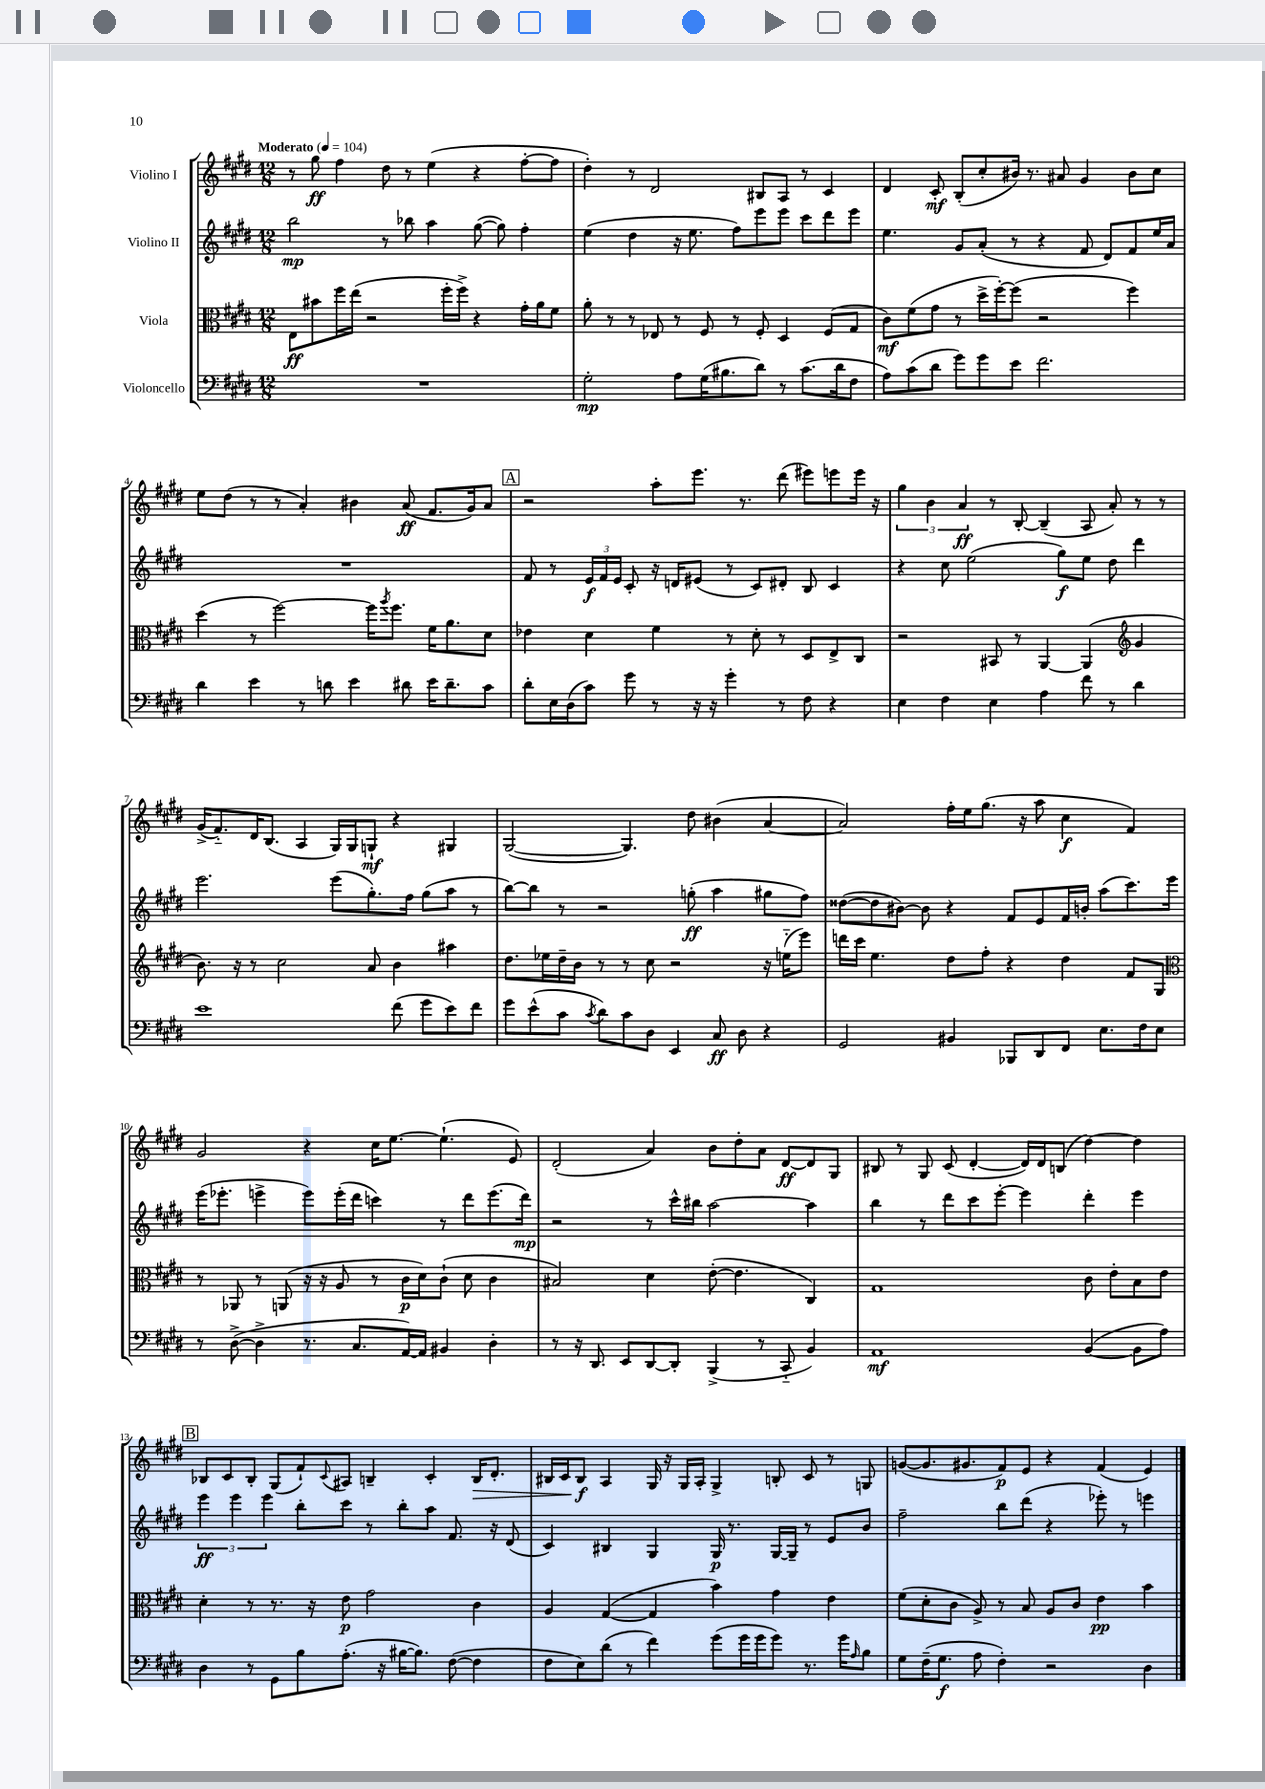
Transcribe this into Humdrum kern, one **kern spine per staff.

**kern	**kern	**kern	**kern
*staff4	*staff3	*staff2	*staff1
*clefF4	*clefC3	*clefG2	*clefG2
*k[f#c#g#d#]	*k[f#c#g#d#]	*k[f#c#g#d#]	*k[f#c#g#d#]
*M12/8	*M12/8	*M12/8	*M12/8
*MM104	*MM104	*MM104	*MM104
1.r	8E	2bb	8r
.	8b#	.	8gg#
.	16ff#	.	4ff#
.	(16ee	.	.
.	2r	.	.
.	.	8r	8dd#
.	.	8bb-	8r
.	.	4aa	(4ee
.	16ff#'	.	.
.	16ff#^)	.	.
.	4r	([8gg#	4r
.	.	8gg#])	.
.	16g#'	4ff#'	[8ff#'
.	16a	.	.
.	8f#	.	8ff#]
=	=	=	=
2G#'	8a'	(4ee	4dd#')
.	8r	.	.
.	8r	4dd#	8r
.	8E-	.	2d#
8A	8r	16r	.
.	.	8.ee	.
(16G#	8F#	.	.
8.B#	.	.	.
.	8r	8ff#)	.
8d#)	8F#'	8eee	8B#
8r	4D#	8eee	8A
(8.c#	.	8ccc#	8r
.	(8F#	8ddd#	4c#
16d#	.	.	.
8F#	8G#	8eee	.
=	=	=	=
8A)	8c#)	4.ee	4d#
(8c#	(8f#	.	.
8d#	8g#	.	8c#'
8g#)	8r	8g#	(8B'
8g#	16dd#^	(8a'	8cc#'
.	[16ff#')	.	.
8e	(8ff#]	8r	16b#)
.	.	.	8.r
2.f#	2r	4r	.
.	.	.	8a#
.	.	8f#	4g#
.	.	8d#)	.
.	4ff#)	8f#	8b#
.	.	16ee	8cc#
.	.	16a	.
=	=	=	=
4d#	(4dd#	1.r	8ee
.	.	.	(8dd#
4e	8r	.	8r
.	[2ff#)	.	8r
8r	.	.	4a')
8d	.	.	.
4e	.	.	4b#
.	16ff#]	.	.
.	8qaa	.	.
.	8.ff#	.	.
8d#	.	.	(8a
16e	16f#	.	8.f#
8.d#~	8.a	.	.
.	.	.	16g#)
8c#	8d#	.	8a
=	=	=	=
8d#'	4e-	8f#	2r
16E	.	8r	.
(16D#	.	.	.
8c#)	4d#	24e	.
.	.	24f#	.
.	.	24e	.
8g#	.	8c#'	.
8r	4f#	16r	8aa'
.	.	16d	.
16r	.	(8e#	8.eee
16r	.	.	.
4g#'	8r	8r	.
.	.	.	8.r
.	8d#'	8c#)	.
8r	8r	8d#'	(8ddd#
8F#	8D#	8B	8eee#)
4r	8E^	4c#	8eee
.	8C#	.	16eee
.	.	.	16r
=	=	=	=
4E	2r	4r	6gg#
.	.	.	6b
4F#	.	8cc#	.
.	.	.	6a
.	.	(2ee	.
4E	8BB#	.	8r
.	8r	.	[8B'
4A	[4AA	.	(4B~]
.	.	8gg#)	.
8f#	(4AA]	8ee	8A
8r	.	8dd#	8a')
*	*clefG2	*	*
4d#	4g#	4ddd#	8r
.	.	.	8r
=	=	=	=
1e	8.b)	2.eee	(16g#^
.	.	.	8.f#'~)
.	16r	.	.
.	8r	.	16d#
.	.	.	(8.B
.	2cc#	.	.
.	.	.	4A
.	.	(8eee	16G#)
.	.	.	16G#
.	8a	8.gg#')	8G`
(8f#	4b	.	4r
.	.	16ff#	.
8g#	.	(8gg#	.
8e)	4aa#	8aa	4G#
8f#	.	8r	.
=	=	=	=
8g#	8.dd#	[8bb)	([2G#
(8e^^	.	8bb]	.
.	16ee-	.	.
8c#	16dd#~	8r	.
.	16b	.	.
8qc#	.	.	.
8d#)	8r	2r	.
8c#	8r	.	4.G#])
8D#	8cc#	.	.
4EE	2r	.	.
.	.	(8gg'	8dd#
8C#	.	4aa	(4b#
8D#	.	.	.
4r	16r	8gg#	[4a
.	(16ee'~	.	.
.	8eee)	8ff#)	.
=	=	=	=
2GG#	16ddd	([8dd##	2a])
.	16ccc#	.	.
.	4.ee	8dd##]	.
.	.	[8b#)	.
.	.	8b#]	.
4BB#	8dd#	4r	16ff#'
.	.	.	16ee
.	8ff#'	.	(8.gg#
8BBB-	4r	8f#	.
.	.	.	16r
8DD#	.	8e	8aa
8FF#	4dd#	16f#	4cc#
.	.	16b'	.
8.E	.	(8aa	.
.	8f#	8.ccc#)	4f#)
16F#	.	.	.
8E	8G#	.	.
.	.	16eee	.
=	=	=	=
*	*clefC3	*	*
8r	8r	(16eee	2g#
.	.	8.eee-'	.
([8D#^	8AA-	.	.
4D#^]	8r	4eee^	.
.	(8AA	.	.
8.r	16r	8eee)	4r
.	16r	.	.
.	8A	(16eee'	.
8.C#	.	16ddd#	.
.	8r	4ccc)	16cc#
.	.	.	[8.ee
[16AA)	16c#	.	.
16AA]	16d#)	.	.
4BB#	(8c#`	8r	(4.ee`]
.	8d#	8ddd#	.
4D#'	4c#	(8.eee	.
.	.	.	8e)
.	.	16ddd#)	.
=	=	=	=
8r	2B#)	2r	(2d#'
16r	.	.	.
8.DD#	.	.	.
8EE	.	.	.
[8DD#	4d#	8r	4a)
8DD#']	.	16ccc#^^	.
.	.	16bb#	.
(4BBB^	([8e'	[2aa	8b
.	4.e]	.	8dd#'
8r	.	.	8a
8CC#'~	.	.	[8d#
4BB)	4C#)	4aa]	8d#]
.	.	.	8G#
=	=	=	=
1AA	1G#	4bb	8B#
.	.	.	8r
.	.	8r	8G#
.	.	8ddd#	(8c#
.	.	8ccc#	[4d#'
.	.	[8eee'	.
.	.	4eee]	16d#])
.	.	.	16d#
.	.	.	(8B
([4BB	8c#	4ddd#'	[4dd#)
.	8e'	.	.
8BB]	8B	4eee	4dd#]
8A)	8e	.	.
=	=	=	=
4D#	4d#'	6eee	8B-
.	.	.	8c#
.	.	6eee	.
8r	8r	.	8B-'
.	.	6eee	.
8GG#	8.r	.	(8G#
8B	.	8bb'	8f#`)
.	16r	.	.
.	.	.	8qqc#
(8.A'	8e	8ccc#	8A#
.	2g#	8r	4B~
16r	.	.	.
[16B#	.	8bb'	.
8.B#])	.	.	.
.	.	8aa	4c#'
([8F#	.	8.f#	.
4F#]	4c#	.	16B
.	.	16r	8.d#'
.	.	(8d#	.
=	=	=	=
8F#	4A	4c#)	16B#
.	.	.	16c#
8E)	.	.	8B#
(8d#	([4G#	4B#	4A
8r	.	.	.
4f#)	4G#]	4G#	16G#
.	.	.	16r
.	.	.	16G#
.	.	.	16A'
(8g#	4b)	16G#	4G#^
.	.	8.r	.
16g#	.	.	.
16g#	.	.	.
8g#)	4g#	[16G#	8B'
.	.	16G#~]	.
8.r	.	8r	8c#
.	4e	8e	8r
16g#	.	.	.
16qqA	.	.	.
8B	.	8b	8G
=	=	=	=
8G#	(8f#	2ff#~	([8g
(16F#~	8d#'	.	8.g]
8.G#	.	.	.
.	8c#	.	.
.	.	.	8.g#
8A	8A^)	.	.
4F#')	8r	8bb	8f#)
.	8B	(8ddd#	8e
2r	8A	4r	4r
.	8c#	.	.
.	4e	8eee-')	(4f#
.	.	8r	.
4D#	4b	4eee	4e)
==	==	==	==
*-	*-	*-	*-
